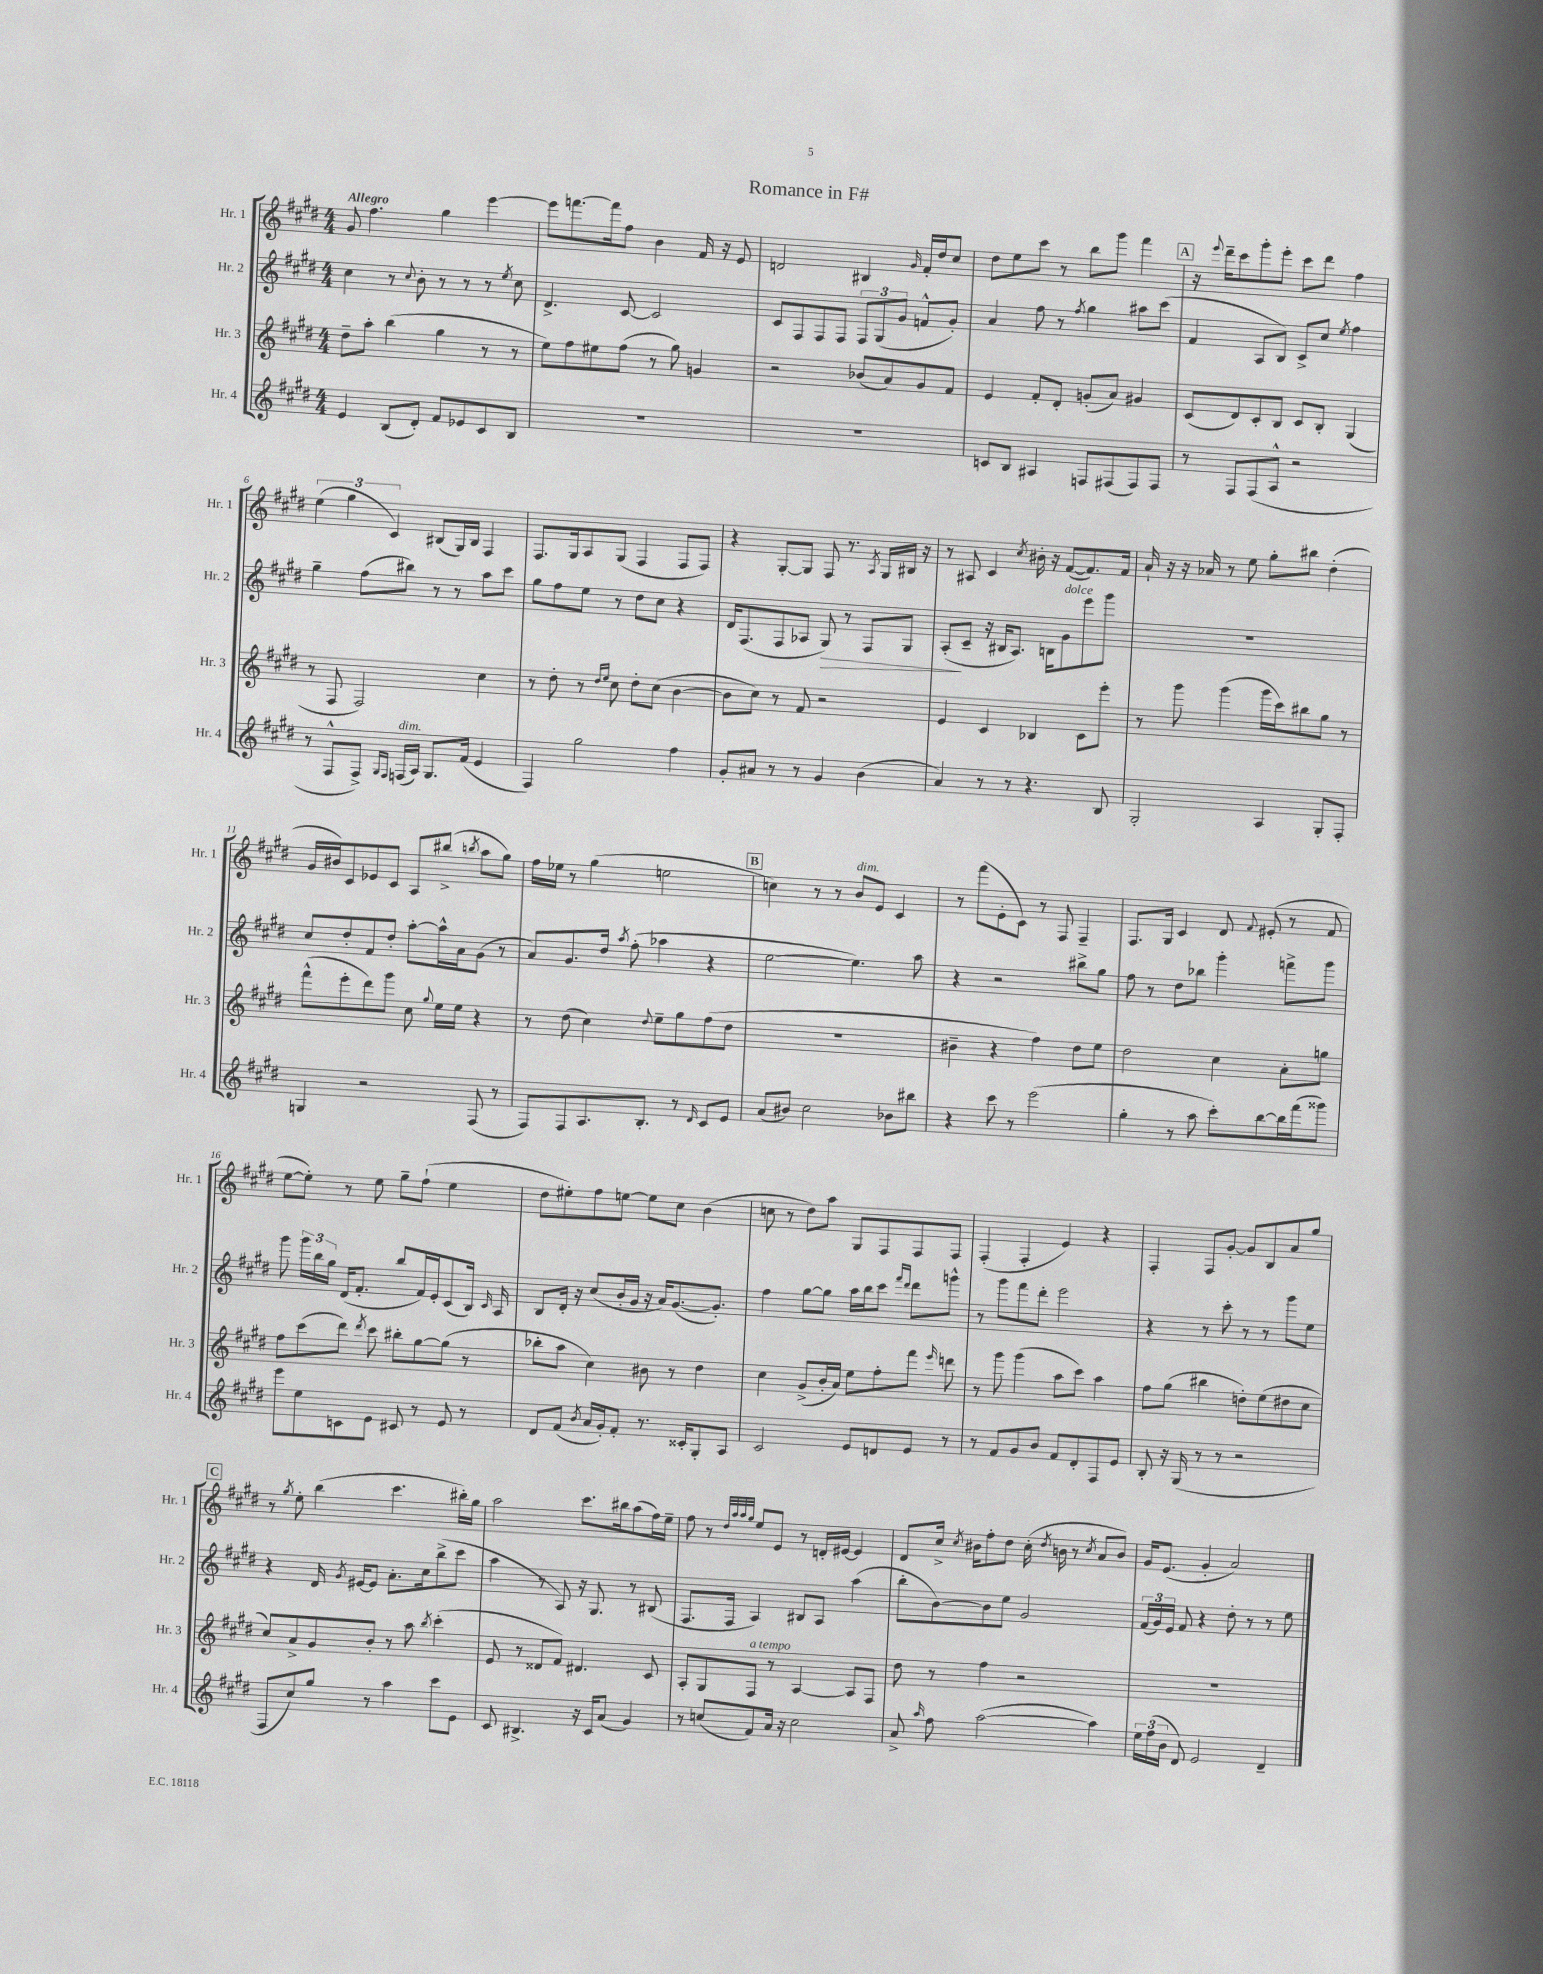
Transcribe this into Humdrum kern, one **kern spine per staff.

**kern	**kern	**kern	**kern
*staff4	*staff3	*staff2	*staff1
*clefG2	*clefG2	*clefG2	*clefG2
*k[f#c#g#d#]	*k[f#c#g#d#]	*k[f#c#g#d#]	*k[f#c#g#d#]
*M4/4	*M4/4	*M4/4	*M4/4
4e/	8dd#~\L	4cc#\	8g#/
.	8aa'\J	.	4.ff#\
(8B/L	(4bb\	8r	.
.	.	8qqcc#/	.
8d#'/J)	.	8b'\	.
8f#/L	4gg#\	8r	4gg#\
8e-/	.	8r	.
8c#/	8r	8r	[4eee\
.	.	8qee/	.
8B/J	8r	8cc#\	.
=	=	=	=
1r	8ee\L)	4.d#^/	8eee\]L
.	8ff#\	.	[8.fff\
.	8ee#\	.	.
.	.	.	16fff\]k
.	(8ff#\J	[8c#/	8ff#\J
.	8r	2c#/]	4b\
.	8gg#\)	.	.
.	4g/	.	16f#/
.	.	.	16r
.	.	.	8e/
=	=	=	=
1r	2r	8c#/L	2d/
.	.	8F#/	.
.	.	8F#/	.
.	.	8F#/J	.
.	(8b-/L	12F#/L	4B#/
.	.	(12G#/	.
.	8a/)	.	.
.	.	12g#/J	.
.	.	.	16qqg#/
.	8g#/	8f^^/L	16f#'/LL
.	.	.	16dd#/J
.	8f#/J	8g#'/J)	8cc#/J
=	=	=	=
8c/L	4e/	4a/	8dd#\L
8B/J	.	.	8ee\
4A#/	8f#'/L	8ff#\	8ccc#\J
.	8d#'/J	8r	8r
.	.	8qff#/	.
8F/L	(8g'/L	4gg#\	8bb\L
(8F#/	8a/J)	.	8ggg#\J
8F#/)	4g#/	8aa#\L	4fff#\
8F#/J	.	(8ccc#\J	.
=	=	=	=
8r	(8c#/L	4f#/	16r
.	.	.	8qqeee/
.	.	.	16ddd#~\LK
8F#/L	8d#/)	.	8ccc#\
(8F#/	8c#'/	8A/L	8ggg#'\
8A^^/J	8B/J	8B/J)	8eee'\J
2r	8c#/L	8c#^/L	8ccc#\L
.	8B'/J	8cc#/J	8ddd#\J
.	.	8qee/	.
.	(4G#/	4ff#\	4ff#\
=	=	=	=
8r	8r	4gg#~\	(6ee\
8F#^^/L	8F#/	.	.
.	.	.	6gg#\
8F#^/J)	2F#/)	(8ff#\L	.
.	.	.	6c#/)
16qqG#/LL	.	.	.
16qqF#/JJ	.	.	.
(16F/LL	.	8bb#\J)	.
16A/JJ)	.	.	.
8.G#/L	.	8r	(8B#/L
.	.	8r	16G#/L)
(16f#/Jk	.	.	16B#/JJ
4e/	4cc#\	8aa\L	4F#/
.	.	8ccc#\J	.
=	=	=	=
4F#/)	8r	8gg#\L	8.F#/L
.	8dd#'\	8ff#\	.
.	.	.	16G#/k
2gg#\	8r	8ee\J	8A/
.	16qqdd#/LL	.	.
.	16qqee/JJ	.	.
.	8cc#\	8r	(8G#/J
.	8dd#'\L	8dd#\L	4F#/
.	(8cc#\J	8cc#\J	.
4ff#\	[4b\	4r	8F#/L
.	.	.	8F#/J)
=	=	=	=
8g#'/L	8b\]L	16d#/LK	4r
.	.	(8.F#/	.
8a#/J	8cc#\J)	.	.
8r	8r	8F#/	[8G#'/L
8r	8f#/	8A-/J	8G#/]J
4g#/	2r	8G#/)	8F#/
.	.	8r	8.r
(4b\	.	8F#/L	.
.	.	.	8qA/
.	.	.	16G#/LL
.	.	8G#/J	16B#/JJ
.	.	.	16r
=	=	=	=
4a/)	4e/	(8A'/L	8r
.	.	8c#~/J	8A#/
8r	4c#/	16r	4c#/
.	.	16B#/LK	.
8r	.	8.A/J)	.
.	.	.	8qcc#/
4.r	4B-/	.	16b#'\
.	.	16B\LK	16r
.	.	8g#\	([8f#/L
.	8c#\L	8eee\	8.f#/])
8B/	8eee'\J	8ggg#\J	.
.	.	.	16f#/Jk
=	=	=	=
2G#'/	8r	1r	16a`/
.	.	.	16r
.	8ggg#\	.	16r
.	.	.	16a-/
.	(4ggg#\	.	8r
.	.	.	8ee\
4A/	16ggg#\LL	.	8gg#'\L
.	16ccc#\J)	.	.
.	8bb#\	.	8bb#\J
8G#'/L	8gg#\J	.	(4dd#'\
8F#'/J	8r	.	.
=	=	=	=
4G/	(8fff#^^\L	8cc#/L	16g#/LL
.	.	.	16b#/J)
.	8eee'\	8dd#'/	8c#/
2r	8ddd#\)	8f#/	8e-/
.	8ggg#\J	8dd#'/J	8c#/J
.	8cc#\	[8aa'\L	8A/L
.	8qqgg#/	.	.
.	16ee\LL	16aa^^\]L	(8bb#^/J
.	16ee\JJ	16a\J	.
.	.	.	8qbb/
(8F#/	4r	(8g#\J	8aa\L
8r	.	8r	8gg#\J)
=	=	=	=
8F#/L)	8r	8a/L)	16ff#\LL
.	.	.	16ee-\JJ
8F#/	(8dd#\	8.g#/	8r
8.A/	4cc#\)	.	(4gg#\
.	.	16dd#/Jk	.
.	.	8qaa/	.
.	.	(8ff#'\	.
8.B'/J	.	.	.
.	8qqdd#/	.	.
.	8ee~\L	4aa-\	2ee\
8r	8gg#\	.	.
16qqd#/	.	.	.
8c#/L	(8ff#\	4r	.
8e/J	8dd#\J	.	.
=	=	=	=
(8a/L	1r	[2ee\	4cc\)
8b#/J)	.	.	.
2cc#\	.	.	8r
.	.	.	8r
.	.	4.ee\])	8b/L
.	.	.	8e/J
8b-\L	.	.	4c#/
8bb#\J	.	8aa\	.
=	=	=	=
4r	4b#~\	4r	8r
.	.	.	(8fff#\L
8ccc#\	4r	2r	8e'\
8r	.	.	8c#\J)
(2eee\	4ff#\)	.	8r
.	.	.	8F#/
.	8dd#\L	8bb#^\L	4F#~/
.	8ee\J	8gg#\J	.
=	=	=	=
4gg#'\	2dd#\	8ff#\	8.F#/L
.	.	8r	.
.	.	.	16G#/Jk
8r	.	8dd#\L	4c#/
8aa\	.	8bb-\J	.
8ccc#'\L)	4cc#\	4ggg#'\	8d#/
.	.	.	8qqf#/
[8bb\	.	.	(8e#'/
16bb\]L	8a'\L	8fff^\L	8r
(16fff#\J	.	.	.
8ggg##\J)	8gg\J	8ggg#\J	8f#/
=	=	=	=
8eee\L	8ff#\L	8ggg#\	[8ee\L
8ee\	(8ccc#\	24ggg#\LL	8ee'\]J)
.	.	24bb\	.
.	.	24gg#\JJ	.
8c\	8ddd#\J)	(16d#/LK	8r
.	.	8.f#'/J	.
.	8qddd#/	.	.
8e\J	8ccc#\	.	8ee\
8c#/	8bb#'\L	8bb/L	8gg#~\L
8r	[8gg#\	16f#/L)	(8ff#`\J
.	.	16e'/J	.
8e/	(8gg#\]J	(8c#/	4ee\
8r	8r	16B/Jk)	.
.	.	16qqc#/	.
.	.	16A/	.
=	=	=	=
8d#/L	8bb-'\L	8B/L	8dd#\L
(8f#/J	8aa\J	16d#'/Jk	8ee#'\)
.	.	16r	.
8qb/	.	.	.
16a/LL	4cc#\)	(8cc#/L	8ff#\
16g#'/J)	.	.	.
8f#'/J	.	16b'/L	[8ee\J
.	.	16g#/JJ	.
8.r	8b#\	16r	8ee\]L
.	.	16a/LK)	.
.	8r	([8.g#/	8cc#\J
16c##'/LK	.	.	.
8G#'/	4dd#\	.	(4b\
.	.	8.g#'/]J)	.
8A/J	.	.	.
=	=	=	=
2c#/	4cc#\	4ff#\	8cc\
.	.	.	8r
.	(8g#^/L	[8gg#\L	8dd#\L)
.	16b'/L	8gg#\]J	8aa\J
.	16a/JJ)	.	.
8e/L	8ee\L	16aa\LL	8G#/L
.	.	16bb\J	.
8d/	8ff#'\	8ccc#\J	8F#/
.	.	16qqfff#/LL	.
.	.	16qqddd#/JJ	.
8e/J	8fff#\J	8ddd#\L	8F#/
.	16qqeee/	.	.
8r	8ddd\	8ggg^^\J	8F#/J
=	=	=	=
8r	8r	8r	(4F#'/
8f#/L	8ggg#\	8ggg#\L	.
8g#/	(4ggg#\	8fff#\	4F#'/
8b/J	.	8ddd#'\J	.
8f#/L	8aa\L	2eee\	4e/)
8d#'/	8ccc#\J)	.	.
8F#/	4aa\	.	4r
8e/J	.	.	.
=	=	=	=
8B'/	8ff#\L	4r	4F#'/
16r	(8gg#\J	.	.
(16G#/	.	.	.
8r	4bb#\	8r	8F#/L
8r	.	8ccc#'\	[8g#'/J
2r	8dd'\L)	8r	8g#/]L
.	(8ee\	8r	8B/
.	8dd#\	8ggg#\L	8a/
.	8cc#\J	8ee\J	8gg#/J
=	=	=	=
8F#/L	8cc#/L)	4r	8r
.	.	.	8qgg#/
8cc#/)	8a^/	.	8ee'\
8gg#/J	8g#/	16d#/	(4bb\
.	.	8qg#/	.
.	.	[16e#/LK	.
8r	8b'/J	8e#/]J	.
4aa\	8r	8.a'\L	4.ccc#\
.	8aa\	.	.
.	.	16cc#\k	.
.	8qbb/	.	.
8ccc#\L	(4ccc#'\	(8bb^\	.
8e\J	.	8ccc#\J	16bb#'\LL)
.	.	.	16gg#\JJ
=	=	=	=
8c#/	8e/	4aa\	2aa\
4.B#^/	8r	.	.
.	8d##/L	8r	.
.	8f#/J)	8A/)	.
16r	4.d#/	16r	8.ccc#\L
16c#/LK	.	8.G#/	.
(8a/J	.	.	.
.	.	.	16bb#\k
4g#/)	.	8r	(8aa\
.	8c#/	(8B#/	16ff#\L)
.	.	.	16ee~\JJ
=	=	=	=
8r	8A'/L	8.F#/L	8ff#\
(8cc/L	8G#/	.	8r
.	.	16F#/Jk	.
.	.	.	32qqdd#/LLL
.	.	.	32qqaa/
.	.	.	32qqaa/
.	.	.	32qqgg#/JJJ
8f#/)	8F#/J	4A/)	8ee/L
16a/Jk	8r	.	8e/J
16r	.	.	.
2cc\	[4A/	8B#/L	8r
.	.	8A/J	16d'/LL
.	.	.	[16e#/JJ
.	8A/]L	(4aa\	4e#/]
.	8F#/J	.	.
=	=	=	=
8a^/	8dd#\	8bb'\L	8d#/L
16qqaa/	.	.	.
8ff#\	8r	[8b\)	16cc#^/Jk
.	.	.	8qcc#/
.	.	.	16b#\LK
([2aa\	4ff#\	8b\]	8ff#'\
.	.	8ee\J	8dd#\J
.	2r	2g#/	(16cc#'\
.	.	.	8qdd#/
.	.	.	16b\
.	.	.	8r
.	.	.	8qcc#/
4aa\])	.	.	8a/L
.	.	.	8b/J)
=	=	=	=
24ee\LL	1r	(24f#/LL	16g#/LK
(24ff#\	.	24g#/)	.
.	.	.	(8.e/J
24b\JJ	.	24e/JJ	.
8d#/)	.	8f#/	.
2e/	.	4r	4g#'/
.	.	8dd#'\	2a/)
.	.	8r	.
4d#~/	.	8r	.
.	.	8ee\	.
==	==	==	==
*-	*-	*-	*-
